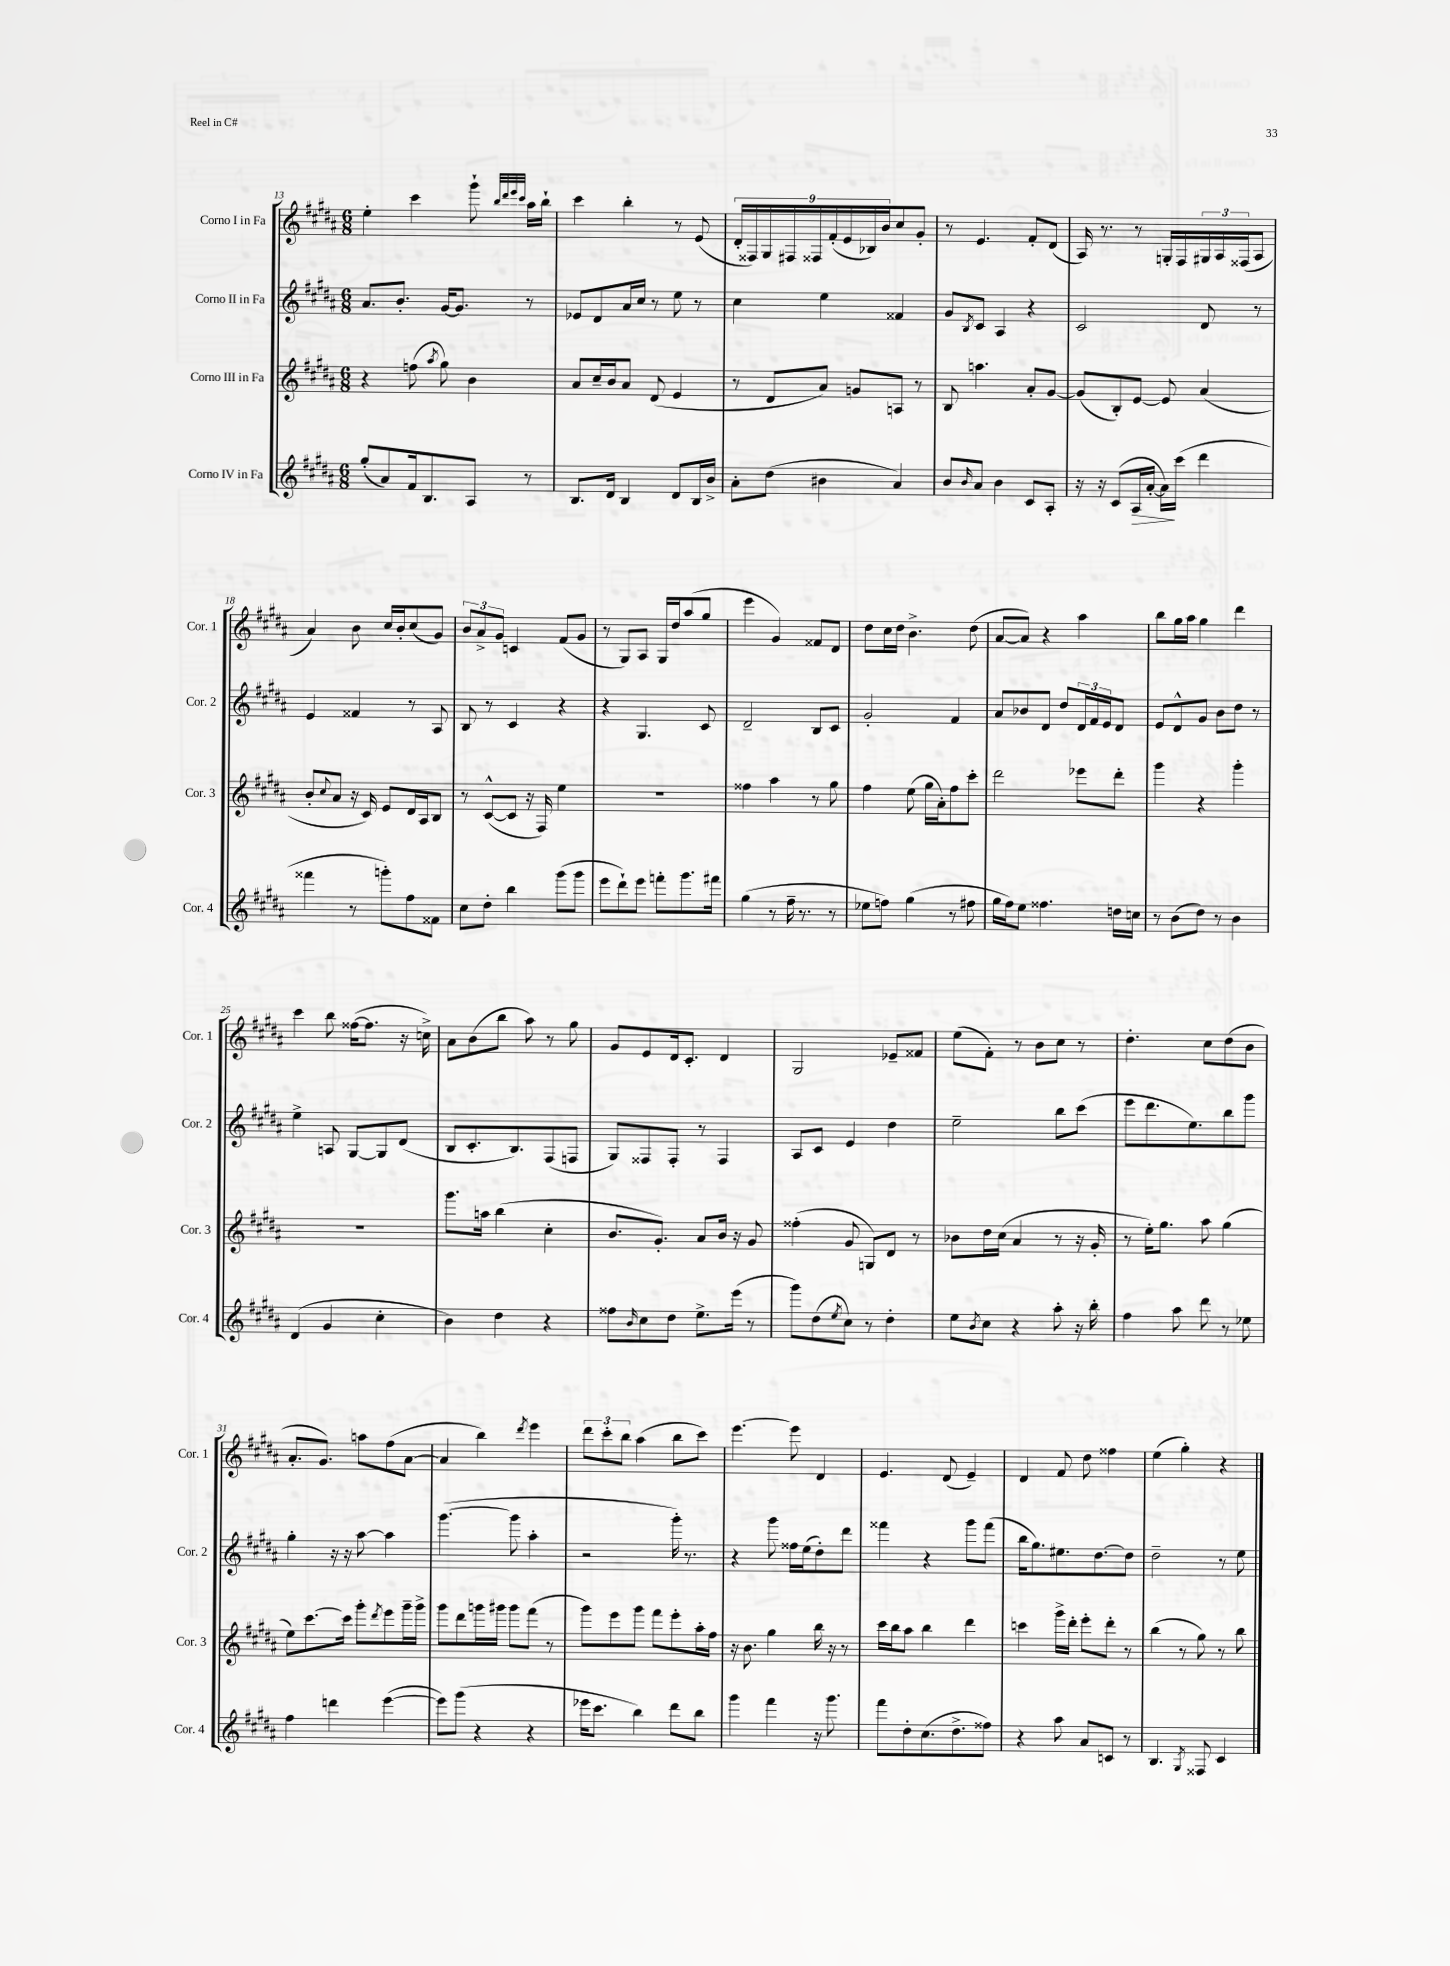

**kern	**kern	**kern	**kern
*staff4	*staff3	*staff2	*staff1
*clefG2	*clefG2	*clefG2	*clefG2
*k[f#c#g#d#a#]	*k[f#c#g#d#a#]	*k[f#c#g#d#a#]	*k[f#c#g#d#a#]
*M6/8	*M6/8	*M6/8	*M6/8
(8gg#'/L	4r	8.a#/L	4ee'\
8a#/)	.	.	.
.	.	8.b'/J	.
16f#/k	(8ff\	.	4ccc#\
8.B/	.	.	.
.	8qaa#/	.	.
.	8gg#\)	[16g#/LK	.
.	.	8.g#/]J	.
8A#/J	4b\	.	8ggg#`\
.	.	.	32qqbb/LLL
.	.	.	32qqddd#/
.	.	.	32qqeee/
.	.	.	32qqccc#/JJJ
8r	.	8r	16aa#\LL
.	.	.	16bb`\JJ
=	=	=	=
8.B/L	8a#/L	8e-/L	4ccc#\
.	16cc#~/L	8d#/	.
16d#/Jk	16b/J	.	.
4B/	8a#/J	16a#/L	4bb'\
.	.	16cc#/JJ	.
.	(8d#/	8r	.
8d#/L	4e/	8ee\	8r
16B/L	.	8r	(8e/
16b^/JJ	.	.	.
=	=	=	=
8a#'\L	8r	4cc#\	18d#'/LL
.	.	.	18F##/)
.	.	.	18G#/
(8dd#\J	8d#/L	.	.
.	.	.	18F#/
.	.	.	18F##/
4b#\	8a#/J)	4ee\	.
.	.	.	(18f#'/
.	.	.	18e/
.	8g/L	.	.
.	.	.	18B-/)
.	.	.	18b/J
4a#/)	8A/J	4f##/	8cc#/
.	8r	.	8g#'/J
=	=	=	=
8b/L	8B/	8g#/L	8r
16qqb/	.	8qB/	.
8a#/J	4.aa\	8c#/J	4.e/
4b\	.	4A#/	.
8c#/L	8a#'/L	4r	8f#'/L
8A#'/J	[8g#/J	.	(8d#/J
=	=	=	=
16r	(8g#/]L	2c#/	16A#/)
16r	.	.	8.r
(8c#/L	8B'/)	.	.
16A#/L	[8e/J	.	8r
[16a#'/JJ	.	.	.
16a#\]LL)	8e/]	.	16G'/LL
(16ccc#\JJ	.	.	16F#/
4ddd#\	(4a#/	8d#/	24G#/
.	.	.	24A#/
.	.	.	(24F##/J
.	.	8r	8A#/J
=	=	=	=
4fff##\	8b'/L	4e/	4a#/)
.	8qqcc#/	.	.
.	8a#/J	.	.
8r	16r	4f##/	8b\
.	16c#/)	.	.
8ggg'\L)	8e/L	.	16cc#/LL
.	.	.	16b'/J
8ff#\	16d#/L	8r	(8cc#/
.	16A#/J	.	.
8f##\J	8B/J	8A#/	8g#/J)
=	=	=	=
8cc#\L	8r	8B/	12b/L
.	.	.	12a#^/
8dd#'\J	([8c#^^/L	8r	.
.	.	.	12g#/J
4bb\	8c#/]J	4c#/	4c/
.	16r	.	.
.	16F#/)	.	.
(8ggg#\L	4ee\	4r	(8f#/L
8ggg#\J	.	.	8g#/J
=	=	=	=
8eee\L	2.r	4r	8r
8ddd#`\)	.	.	8G#/L)
8eee\J	.	4.G#/	8A#/J
8fff'\L	.	.	16G#/LL
.	.	.	16dd#/J
8.ggg#\	.	.	(8aa#/
.	.	8c#/	8gg#/J
16fff#\Jk	.	.	.
=	=	=	=
(4gg#\	4ff##\	2d#~/	4eee\
8r	4aa#\	.	4g#/)
16ff#~\	.	.	.
8.r	.	.	.
.	8r	8B/L	8f##/L
8r	8gg#\	8c#/J	8d#/J
=	=	=	=
8ee-\L	4ff#\	2g#'/	8dd#\L
8ff\J)	.	.	16cc#\L
.	.	.	16dd#\JJ
(4gg#\	(8ee\	.	4.b^\
.	16gg#\LL	.	.
.	16a#'\J)	.	.
8r	8ff#\	4f#/	.
8ff#\	8ccc#'\J	.	(8dd#\
=	=	=	=
16gg#\LL	2ddd#\	8a#/L	[8a#/L
16ff#\J)	.	.	.
8ee\J	.	8b-/	8a#/]J)
4.ff##\	.	8d#/J	4r
.	.	8dd#/L	.
.	8eee-\L	24d#/L	4aa#\
.	.	24f#/	.
.	.	24e/J	.
16dd\LL	8ddd#'\J	8d#/J	.
16cc\JJ	.	.	.
=	=	=	=
8r	4ggg#\	8e/L	8bb\L
(8b\L	.	8d#^^/	16gg#\L
.	.	.	16aa#\JJ
8dd#\J)	4r	8g#/J	4gg#\
8r	.	8b\L	.
4b\	4ggg#'\	8dd#\J	4ddd#\
.	.	8r	.
=	=	=	=
(4d#/	2.r	4ee^\	4ccc#\
4g#/	.	8A/	8bb\
.	.	[8G#/L	([16ff##\LK
.	.	.	8.ff##\]J
4cc#'\	.	8G#/]	.
.	.	(8d#/J	16r
.	.	.	16cc^\)
=	=	=	=
4b\)	8.ggg#\L	8B/L	8a#\L
.	.	8.c#'/	(8b\
.	16aa\Jk	.	.
4dd#\	(4bb\	.	8bb\J
.	.	8.B/)	.
.	.	.	8aa#\)
4r	4cc#'\	(8F#/	8r
.	.	8F/J	8gg#\
=	=	=	=
8ff##\L	8.b/L	8G#/L)	8g#/L
16qqb/	.	.	.
8cc#\	.	8F##/	8e/
.	8.g#'/J)	.	.
8dd#\J	.	8F##'/J	16d#/k
.	.	.	8.c#'/J
8.ee^\L	8a#/L	8r	.
.	16b/Jk	4F##/	4d#/
(16eee\Jk	16r	.	.
8r	8g#/	.	.
=	=	=	=
8ggg#\L)	(4ff##'\	8A#/L	2G#/
(8dd#\	.	8c#/J	.
8qee/	.	.	.
8cc#\J)	8g#/	4e/	.
8r	8G/L)	.	.
4dd#'\	8d#/J	4dd#\	8e-~/L
.	8r	.	8f##/J
=	=	=	=
8ee\L	8b-\L	2ee~\	(8ee\L
8qb/	.	.	.
8cc#\J	16dd#\L	.	8f#'\J)
.	(16cc#\JJ	.	.
4r	4a#/	.	8r
.	.	.	8b\L
8aa#'\	8r	8bb\L	8cc#\J
16r	16r	(8ccc#\J	8r
16bb'\	16g#'/	.	.
=	=	=	=
4ff#\	8r	8eee\L	4.dd#'\
.	16ee'\LK)	8.ddd#\	.
.	8.gg#\J	.	.
8aa#\	.	.	.
.	.	8.ee\)	.
8ddd#\	8aa#\	.	8cc#\L
8r	(4gg#\	8bb\	(8dd#\
8ee-\	.	8ggg#\J	8b\J
=	=	=	=
4ff#\	8ee\L)	4gg#'\	8.a#'/L
.	[8.ccc#\	.	.
.	.	.	8.g#/J)
4ddd\	.	16r	.
.	16ccc#\]Jk	16r	.
.	8ggg#'\L	[8aa#\	8aa\L
.	8qddd#/	.	.
([4eee\	8eee\	4aa#\]	(8ff#\
.	16ggg#~\L	.	[8a#\J
.	16ggg#^\JJ	.	.
=	=	=	=
8eee\]L)	8ggg#\L	([4.ggg#\	4a#/]
(8ggg#\J	8ddd#\	.	.
4r	16ggg\L	.	4bb\)
.	16ggg#\JJ	.	.
.	8ggg#\L	8ggg#\]	.
.	.	.	8qddd#/
4r	(8fff#\J	4aa#'\	4eee\
.	8r	.	.
=	=	=	=
16eee-\LK	8ggg#\L)	2r	12ddd#\L
8.ccc#\J	.	.	.
.	.	.	12ccc#'\
.	8eee\	.	.
.	.	.	12bb\J
4bb\)	8ggg#\J	.	(4aa#\
.	8fff#\L	.	.
8ddd#\L	8eee'\	16ggg#'\)	8bb\L
.	.	8.r	.
8bb\J	16aa#'\L	.	8ccc#\J)
.	16ff#\JJ	.	.
=	=	=	=
4ggg#\	16r	4r	[4.eee\
.	8.b\	.	.
4fff#\	4gg#\	8ggg#\	.
.	.	16ff##\LL	8eee\]
.	.	(16ee\J	.
16r	16bb\	8dd#'\)	4d#/
8.ggg#\	16r	.	.
.	8r	8ddd#\J	.
=	=	=	=
8fff#\L	16ccc#\LL	4fff##\	4.e/
.	16bb\J	.	.
8dd#'\	8aa#\J	.	.
(8.cc#\	4bb\	4r	.
.	.	.	(8d#/
8.dd#^\	.	.	.
.	4ddd#\	8ggg#\L	4e~/)
8ff##\J)	.	(8fff##\J	.
=	=	=	=
4r	4ccc\	16bb\LK	4d#/
.	.	8.gg#\)	.
8aa#\	16ggg#^\LL	8.ee#\	8f#/
.	16ddd#'\JJ	.	.
8a#/L	8eee'\L	.	8dd#\
.	.	[8.dd#\	.
8c/J	8ddd#'\J	.	4ff##\
8r	8r	8dd#\]J	.
=	=	=	=
4.B/	(4bb\	2dd#~\	(4ee\
.	8r	.	4gg#'\)
8qG#/	.	.	.
8F##/	8gg#\)	.	.
4c#/	8r	8r	4r
.	8bb\	8ee\	.
==	==	==	==
*-	*-	*-	*-
